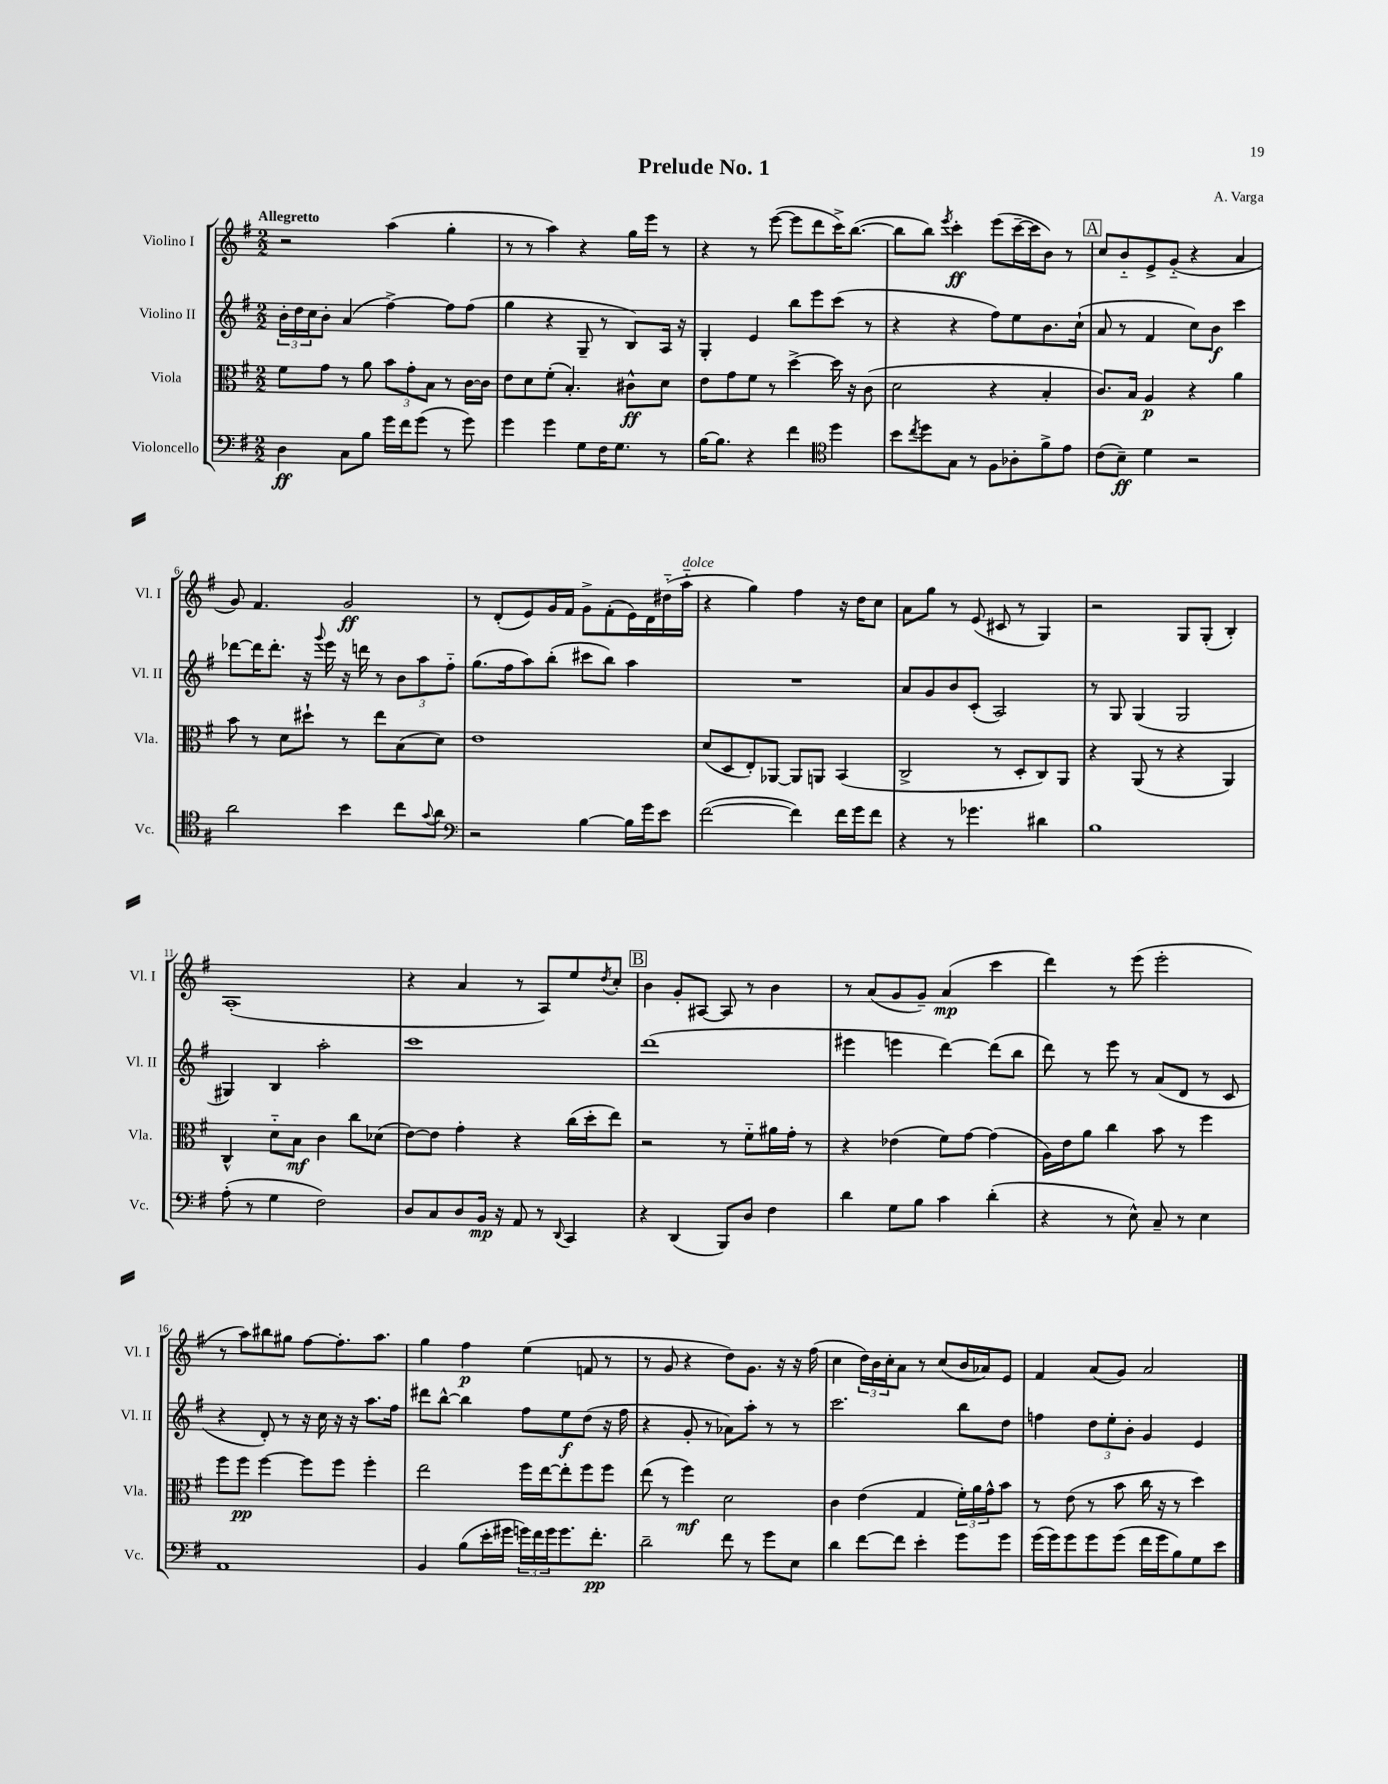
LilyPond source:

\header { title = "Prelude No. 1" composer = "A. Varga" }
<<
\new StaffGroup <<
\new Staff = "s0" \with { instrumentName = "Violino I" shortInstrumentName = "Vl. I" } {
    \clef treble \key g \major \numericTimeSignature \time 2/2 \tempo "Allegretto"
    r2 a''4( g''4-. |
    r8 r8 a''4) r4 g''16 e'''16 r8 |
    r4 r8 e'''8~( e'''8 d'''8 c'''16->) b''8.~( |
    b''8 b''8) \acciaccatura { e'''8 } c'''4-.\ff e'''8( c'''16~-- c'''16 b'8) r8 |
    \mark \markup { \box "A" } c''8 b'8-_ e'8-> g'8-_( r4 a'4 |
    g'8) fis'4. g'2\ff |
    r8 d'8-.( e'8) g'16 fis'16 g'8-> fis'8-.( e'16) d'16 dis''16-_( a''16-_^\markup { \italic "dolce" } |
    r4 g''4) fis''4 r16 d''16 c''8 |
    a'8 g''8 r8 e'8( cis'8 r8 g4) |
    r2 g8 g8-.( b4-.) |
    a1-.( |
    r4 a'4 r8 a8) e''8 \acciaccatura { d''8 } c''8-. |
    \mark \markup { \box "B" } b'4 g'8-. ais8~ ais8 r8 b'4 |
    r8 a'8( g'8 g'8--) a'4\mp( c'''4 |
    d'''4) r8 e'''8( e'''2-. |
    r8 a''8) bis''8 gis''8 fis''8~ fis''8.-. a''8. |
    g''4 fis''4\p e''4( f'8 r8 |
    r8 g'8 r4 d''8) g'8. r16 r16 fis''16( |
    c''4 \tuplet 3/2 { d''16) b'16 c''16-. } a'8 r8 c''8( b'16 aes'16) e'8 |
    fis'4 a'8( g'8) a'2 \bar "|." |
}
\new Staff = "s1" \with { instrumentName = "Violino II" shortInstrumentName = "Vl. II" } {
    \clef treble \key g \major \numericTimeSignature \time 2/2
    \tuplet 3/2 { b'16-. d''16 c''16 } b'8-. a'4( fis''4~->) fis''8 fis''8( |
    g''4 r4 g8-- r8 b8) a16 r16 |
    g4-. e'4 b''8 e'''8 c'''8( r8 |
    r4 r4 fis''8) e''8 b'8. c''16-!( |
    \mark \markup { \box "A" } a'8 r8 fis'4 c''8) b'8\f c'''4 |
    des'''8~ des'''16 des'''8.-. r16 \appoggiatura { g'''8 } e'''16 r16 d'''16 r8 \tuplet 3/2 { b'8 a''8 fis''8-_ } |
    g''8.( fis''16 a''8) b''8-.( cis'''8 b''8) a''4 |
    R1 |
    a'8 g'8 b'8 c'8-.( a2) |
    r8 g8 g4( g2 |
    gis4) b4 a''2-. |
    c'''1 |
    \mark \markup { \box "B" } d'''1( |
    eis'''4 e'''4 d'''4~) d'''8( b''8 |
    d'''8) r8 e'''8 r8 a'8( d'8 r8 c'8 |
    r4 d'8-.) r8 r16 c''16 r16 r16 a''8. fis''16 |
    dis'''8 b''8~-^ b''4 fis''8 e''8\f d''8( r16 fis''16 |
    r4 g'8-. r8 aes'8) a''8-. r8 r8 |
    c'''2. b''8 d''8 |
    f''4 \tuplet 3/2 { d''8 e''8-. b'8-. } g'4 e'4 \bar "|." |
}
\new Staff = "s2" \with { instrumentName = "Viola" shortInstrumentName = "Vla." } {
    \clef alto \key g \major \numericTimeSignature \time 2/2
    fis'8 g'8 r8 a'8 \tuplet 3/2 { b'8 g'8-. b8 } r8 c'16~ c'16 |
    e'8 d'8 fis'8-.( b4.-.) cis'8-^\ff d'8 |
    e'8 g'8 fis'8 r8 d''4~-> d''16 r16 c'8( |
    d'2 r4 b4-. |
    \mark \markup { \box "A" } c'8.) b16 a4\p r4 a'4 |
    b'8 r8 d'8 dis''8-! r8 e''8 b8( d'8) |
    e'1 |
    d'8( d8 e8-.) aes,8~ aes,8 a,8 b,4( |
    c2-> r8 d8-. c8) a,8 |
    r4 a,8( r8 r4 a,4) |
    c4-^ d'8-_ b8\mf c'4 c''8 des'8( |
    e'8~) e'8 g'4-. r4 c''16( d''16-. e''8) |
    \mark \markup { \box "B" } r2 r8 fis'8-_ ais'16 g'16-. r8 |
    r4 ees'4( fis'8) g'8~ g'4( |
    a16) e'16 a'8 c''4 b'8 r8 fis''4 |
    fis''8 fis''8\pp fis''4~ fis''8 fis''8 fis''4-. |
    e''2 fis''16 e''16~ e''8-. fis''8 fis''8 |
    e''8( r8 fis''4\mf) d'2 |
    c'4 e'4( g4 \tuplet 3/2 { fis'16-.) a'16 g'16-^ } b'8 |
    r8 e'8( r8 b'8 c''16 r16 r8 d''4) \bar "|." |
}
\new Staff = "s3" \with { instrumentName = "Violoncello" shortInstrumentName = "Vc." } {
    \clef bass \key g \major \numericTimeSignature \time 2/2
    d4\ff c8 b8 g'16 fis'16 g'8( r8 g'8) |
    g'4 g'4 g8 fis16 g8. r8 |
    b16~ b8. r4 fis'4 \clef tenor d''4 |
    b'8 \acciaccatura { c''8 } d''8 g8 r8 fis8 aes8-. fis'8-> e'8 |
    \mark \markup { \box "A" } c'8( b8--\ff) d'4 r2 |
    a'2 b'4 c''8 \appoggiatura { g'8 } a'8 |
    \clef bass r2 b4~ b16 g'16 e'8 |
    fis'2~( fis'4) fis'16 g'16 fis'8 |
    r4 r8 ges'4. dis'4 |
    b1 |
    a8-.( r8 g4 fis2) |
    d8 c8 d8 b,16\mp r16 a,8 r8 \appoggiatura { d,8 } c,4 |
    \mark \markup { \box "B" } r4 d,4( b,,8) d8 fis4 |
    d'4 g8 b8 c'4 d'4-.( |
    r4 r8 e8-^) c8-- r8 e4 |
    a,1 |
    b,4 b8( e'16-. gis'16 \tuplet 3/2 { g'16) fis'16 g'16 } g'8. fis'8.-.\pp |
    d'2-- fis'8 r8 g'8 e8 |
    d'4 fis'8~ fis'8 e'4-. g'8 g'8 |
    g'16( g'16) g'8 g'8 g'8( fis'16 g'16 b8) g8 e'8 \bar "|." |
}
>>
>>
